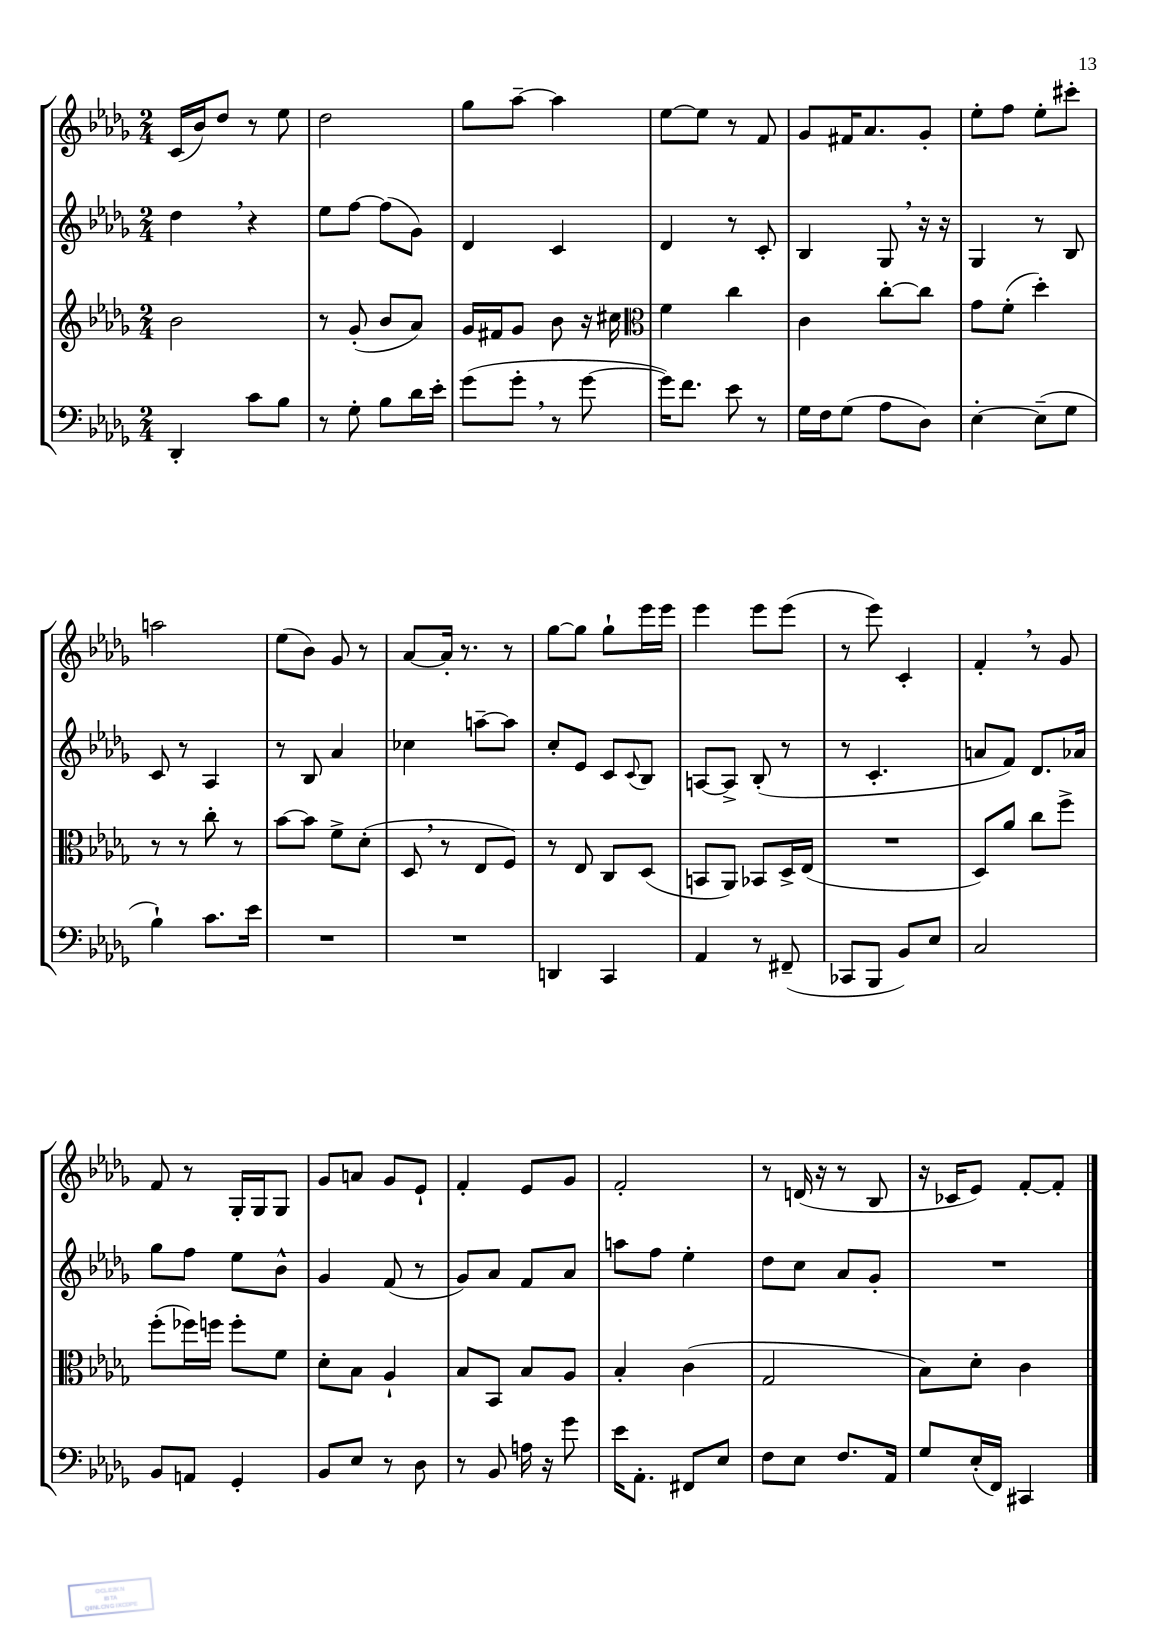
<<
\new StaffGroup <<
\new Staff = "s0" {
    \clef treble \key des \major \numericTimeSignature \time 2/4
    c'16( bes'16) des''8 r8 ees''8 |
    des''2 |
    ges''8 aes''8~-- aes''4 |
    ees''8~ ees''8 r8 f'8 |
    ges'8 fis'16 aes'8. ges'8-. |
    ees''8-. f''8 ees''8-. cis'''8-. |
    a''2 |
    ees''8( bes'8) ges'8 r8 |
    aes'8~ aes'16-. r8. r8 |
    ges''8~ ges''8 ges''8-! ees'''16 ees'''16 |
    ees'''4 ees'''8 ees'''8( |
    r8 ees'''8) c'4-. |
    f'4-. \breathe r8 ges'8 |
    f'8 r8 ges16-. ges16 ges8 |
    ges'8 a'8 ges'8 ees'8-! |
    f'4-. ees'8 ges'8 |
    f'2-. |
    r8 d'16( r16 r8 bes8 |
    r16 ces'16 ees'8) f'8~-. f'8-. \bar "|." |
}
\new Staff = "s1" {
    \clef treble \key des \major \numericTimeSignature \time 2/4
    des''4 \breathe r4 |
    ees''8 f''8~ f''8( ges'8) |
    des'4 c'4 |
    des'4 r8 c'8-. |
    bes4 ges8 \breathe r16 r16 |
    ges4 r8 bes8 |
    c'8 r8 aes4 |
    r8 bes8 aes'4 |
    ces''4 a''8~-- a''8 |
    c''8-. ees'8 c'8 \appoggiatura { c'8 } bes8 |
    a8~ a8-> bes8-.( r8 |
    r8 c'4.-. |
    a'8 f'8) des'8. aes'16 |
    ges''8 f''8 ees''8 bes'8-^ |
    ges'4 f'8( r8 |
    ges'8) aes'8 f'8 aes'8 |
    a''8 f''8 ees''4-. |
    des''8 c''8 aes'8 ges'8-. |
    R2 \bar "|." |
}
\new Staff = "s2" {
    \clef treble \key des \major \numericTimeSignature \time 2/4
    bes'2 |
    r8 ges'8-.( bes'8 aes'8) |
    ges'16 fis'16 ges'8 bes'8 r16 cis''16 |
    \clef alto f'4 c''4 |
    c'4 c''8~-. c''8 |
    ges'8 f'8-.( des''4-.) |
    r8 r8 c''8-. r8 |
    bes'8~ bes'8 f'8-> des'8-.( |
    des8 \breathe r8 ees8 f8) |
    r8 ees8 c8 des8( |
    b,8 aes,8) bes,8 des16-> ees16( |
    R2 |
    des8) aes'8 c''8 f''8-> |
    f''8-.( fes''16) f''16 f''8-. f'8 |
    des'8-. bes8 aes4-! |
    bes8 bes,8 bes8 aes8 |
    bes4-. c'4( |
    ges2 |
    bes8) des'8-. c'4 \bar "|." |
}
\new Staff = "s3" {
    \clef bass \key des \major \numericTimeSignature \time 2/4
    des,4-. c'8 bes8 |
    r8 ges8-. bes8 des'16 ees'16-. |
    ges'8( ges'8-. \breathe r8 ges'8~ |
    ges'16) f'8. ees'8 r8 |
    ges16 f16 ges8( aes8 des8) |
    ees4~-. ees8--( ges8 |
    bes4-!) c'8. ees'16 |
    R2 |
    R2 |
    d,4 c,4 |
    aes,4 r8 fis,8--( |
    ces,8 bes,,8 bes,8) ees8 |
    c2 |
    bes,8 a,8 ges,4-. |
    bes,8 ees8 r8 des8 |
    r8 bes,8 a16 r16 ges'8 |
    ees'16 aes,8.-. fis,8 ees8 |
    f8 ees8 f8. aes,16 |
    ges8 ees16-.( f,16) cis,4 \bar "|." |
}
>>
>>
\layout { \context { \Score \remove "Bar_number_engraver" } }
